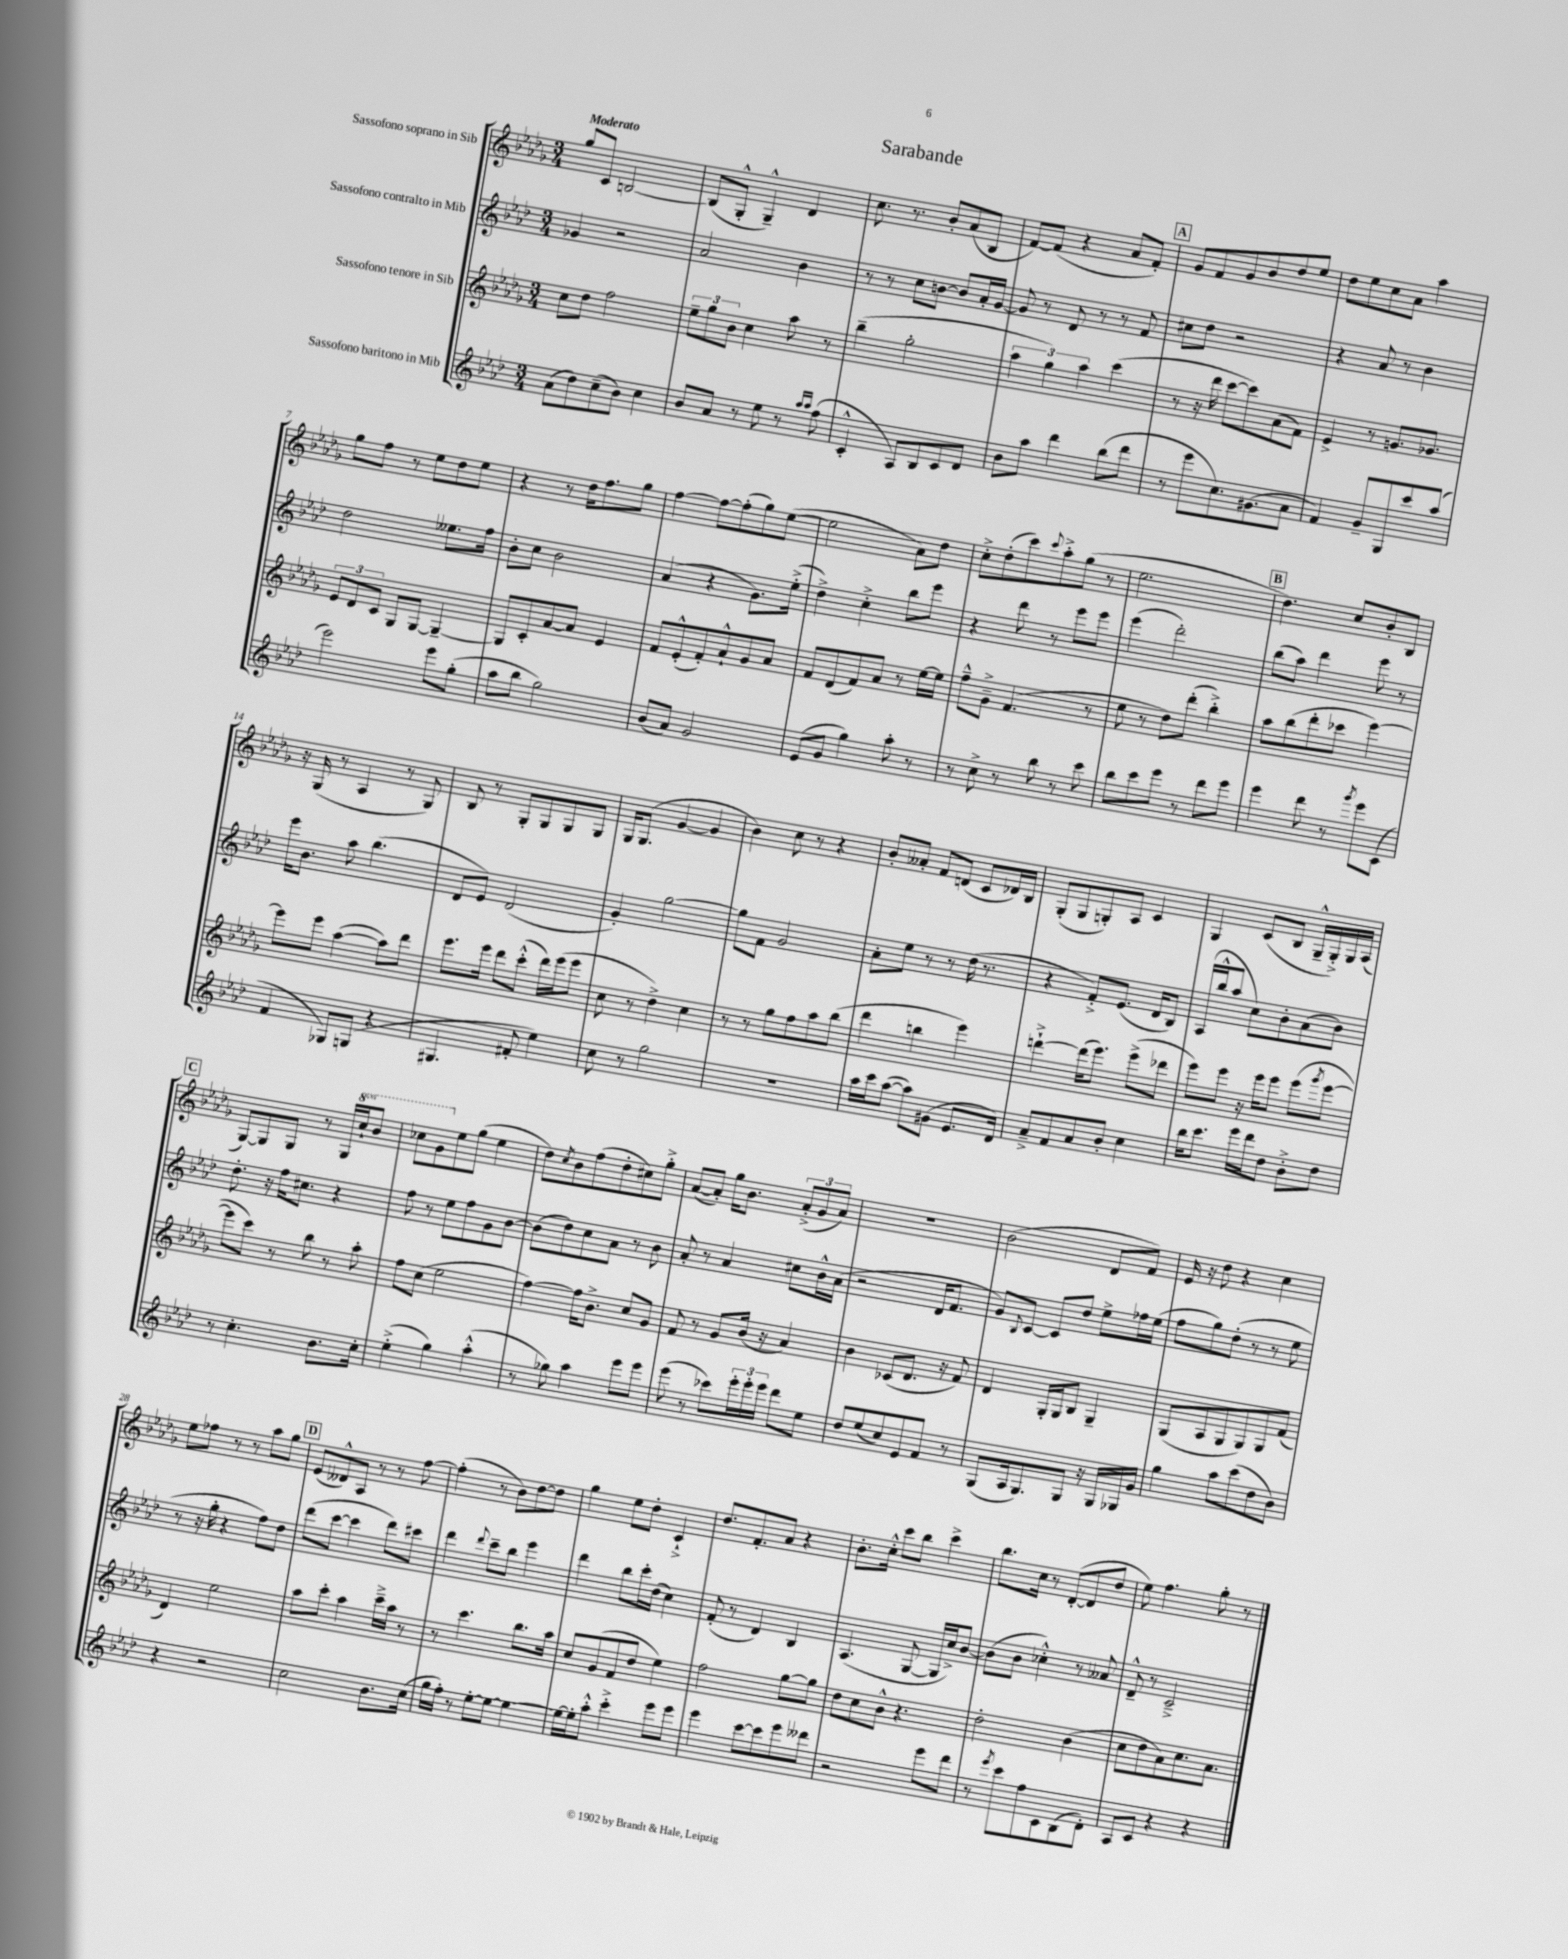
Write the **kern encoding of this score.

**kern	**kern	**kern	**kern
*staff4	*staff3	*staff2	*staff1
*clefG2	*clefG2	*clefG2	*clefG2
*k[b-e-a-d-]	*k[b-e-a-d-g-]	*k[b-e-a-d-]	*k[b-e-a-d-g-]
*M3/4	*M3/4	*M3/4	*M3/4
(8a-	8cc	4g-	8gg-
8dd-)	8dd-	.	8c
(8cc~	2ff	2r	[2B
8b-)	.	.	.
4cc	.	.	.
=	=	=	=
8b-	12ee-~	2a-	(8B]
.	12gg-	.	.
8a-	.	.	8G-'^^
.	12b-	.	.
8r	4cc	.	4G-~^^)
8ee-	.	.	.
8r	8aa-	4b-	4d-
16qqaa-	.	.	.
16qqaa-	.	.	.
(8ff	8r	.	.
=	=	=	=
4c'^^	(4bb-~	8r	8.cc
.	.	8r	.
.	.	.	8.r
8A-)	2gg-'	8cc	.
8B-	.	[8b	8b-'
8c	.	8b]	(8a-
8d-	.	16a-'	8B-
.	.	[16g	.
=	=	=	=
8b-	6aa-	8g]	[8f)
8aa-	.	8r	(8f]
.	6gg-)	.	.
4ddd-	.	8d-	4r
.	6aa-	.	.
.	.	8r	.
(8bb-	(4ccc	8r	8a-
8ddd-	.	8f	8f')
=	=	=	=
8r	8r	8cc#	8g-
8eee-	16r	8dd-	8f
.	16ddd-	.	.
8.cc)	[8ccc	2r	8g-
.	8ccc])	.	8b-
(8.g#	.	.	.
.	(8a-	.	8dd-
8a-	8f)	.	8ee-
=	=	=	=
4f)	4e-^	4r	8dd-
.	.	.	8ee-
8g~	8r	8a-	8cc
8G	8.g	8r	8a-
8ccc	.	4b-	4aa-
.	8.g-	.	.
(8aa-	.	.	.
=	=	=	=
2eee-)	12e-	2dd-	8gg-
.	12d-	.	.
.	.	.	8ff
.	12c	.	.
.	8G-	.	8r
.	[8G-	.	8ee-
8eee-	4G-~_	8.ee--	8dd-
(8gg'	.	.	8ee-
.	.	16ff	.
=	=	=	=
8aa-	8G-]	8b-'	4r
8bb-	8c'	8cc	.
2gg)	[8a-	2b-	8r
.	8a-]	.	16dd-
.	.	.	8.ff
.	4e-	.	.
.	.	.	8gg-
=	=	=	=
(8b-	8f	(4a-	[4ff
8a-)	(8e-'^^	.	.
2g	8f')	4r	8ff_
.	8a-`^^	.	(8ff']
.	8g-	8.g)	8gg-)
.	8a-	.	([8ee-
.	.	(16ee-'^	.
=	=	=	=
(8e-	8f	4dd-^)	2ee-]
8g	(8d-	.	.
4gg)	8f)	4cc'^	.
.	8a-	.	.
8aa-'	8r	8bb-	8a-)
8r	[16ee-	8eee-	8dd-
.	16ee-]	.	.
=	=	=	=
8r	8ff~^^	4r	8cc'^
8cc^	8g-~^	.	(8dd-'
8r	(4.f	8ddd-	8ccc)
.	.	.	8qqccc
8bb-	.	8r	8aa-'^
8r	.	8eee-	(8gg-
8ccc	8r	8eee-	8r
=	=	=	=
8bb-	8ee-	(4eee-	2.ee-
8ccc	8r	.	.
8eee-	8dd-)	2ddd-')	.
8r	(8ddd-'	.	.
8ddd-	4bb-'^)	.	.
8eee-	.	.	.
=	=	=	=
4eee-	8aa-	(8bb-	4.dd-)
.	(8bb-	8aa-)	.
8ddd-	8ddd-'	4ddd-	.
8r	8ccc-	.	8cc
8qggg	.	.	.
8eee-	[4eee-)	8eee-	8b-'
(8c	.	8r	8B-
=	=	=	=
4f	8eee-]	16eee-	16r
.	.	8.b-	(16G-
.	8eee-	.	8r
8G-)	([4aa-	8aa-	4A-
(8G	.	(4.bb-	.
4r	8aa-])	.	8r
.	8ddd-	.	8G-)
=	=	=	=
4.G#	8.eee-	8d-	8B-
.	.	8e-)	8r
.	16eee-	.	.
.	8ddd-	(2d-	8G-'
8f#'	(8ccc'^^	.	8G-
4ee-)	16ddd-)	.	8G-
.	(16eee-	.	.
.	8eee-	.	8G-
=	=	=	=
8cc	8cc	4g')	16G-
.	.	.	(8.G-
8r	8r	.	.
2gg	4dd-^)	[2gg	[4g-
.	4cc	.	4g-]
=	=	=	=
2.r	8r	8gg]	4b-)
.	8r	8f	.
.	8gg-	2g	8cc
.	8ff	.	8r
.	8aa-	.	4r
.	(8bb-	.	.
=	=	=	=
16aa-	4ddd-	8a-'	8b-'
16ccc	.	.	.
([8aa-	.	8ee-	8a--'
8aa-])	4bb	8r	8f
(8g#	.	8r	(8d
8.e-	4eee-)	(16dd-	8c
.	.	8.r	.
.	.	.	16d-)
16d-)	.	.	16B-
=	=	=	=
8a-~^	[4ddd`^	4r	(8G-'
8f	.	.	8G-
8a-	(16ddd]	8f'^)	8G')
.	8.eee-)	.	.
8b-'	.	(8.e-	8A-
4cc	(8eee-^	.	4c
.	.	16d-	.
.	8ddd-	8B-)	.
=	=	=	=
16bb-	8eee-)	(16A-	4G-
8.ccc	.	16bb-^^	.
.	8eee-	8aa-	.
16eee-	16r	8cc)	(8c
16ddd-	16eee-	.	.
8dd-	8eee-	8b-'	8B-
8b-'^	(8eee-	(8a-	16G-~^^
.	.	.	16G-'^)
.	8qggg-	.	.
8dd-	[8eee-	8b-)	16G-
.	.	.	(16A-
=	=	=	=
8r	8eee-]	8.dd-'	[8G-)
4.cc'	8ccc)	.	8G-]
.	.	16r	.
.	8r	16ff	8G-
.	.	8.cc#	.
.	8bb-	.	8r
8.b-	8r	4r	16G-
.	.	.	16ccc`
.	8aa-'	.	8bb-
16cc'	.	.	.
=	=	=	=
(4ee-'^	8ff	8ff	8ccc-
.	(8cc	8r	8gg-
4gg)	2ee-	8ee-	8ee-
.	.	8ff	(8gg-
(4aa-'^^	.	8g	4ee-
.	.	[8b-	.
=	=	=	=
8r	[4ff)	(8b-]	8dd-)
.	.	.	8qcc
8gg-)	.	8dd-)	8b-
4aa-	16ff]	8cc	(8ff
.	8.b-^	.	.
.	.	8a-	8dd-'
8eee-	8cc	8r	8cc#)
8eee-	8g-	8b-	8gg-'^
=	=	=	=
(8eee-	8f	8a-'	([8a-
8r	8r	8r	8a-'])
8ccc-)	8g-	4a-	16gg-
.	.	.	8.b-
24eee-'	(16b-	.	.
24eee-'	.	.	.
.	16r	.	.
24eee-	.	.	.
8ddd-	4a-)	8cc#	(12a-'^
.	.	.	12g-
8ee-	.	16b-^^	.
.	.	.	12a-)
.	.	(16a-	.
=	=	=	=
8dd-	4b-	2r	2.r
(8ee-	.	.	.
8cc)	(8c-	.	.
8e-	8.d-	.	.
8f	.	16d-	.
.	16r	8.f	.
8r	8f)	.	.
=	=	=	=
(8G	4d-	8g)	(2b-
.	.	8qqB-	.
16A-	.	[8c	.
8.G)	.	.	.
.	16G-'	8c]	.
.	16G-	.	.
8G	8B-	8dd-	.
16r	4G-~	8ee-^	8d-
16G	.	.	.
16G-	.	16ff-	8f)
16g	.	(16ee-	.
=	=	=	=
4gg	(8G-	8ff	16e-
.	.	.	16r
.	8A-	8gg)	8dd-
8aa-	8G-	(8dd-'	4r
(8ccc	8G-)	8r	.
8dd-	8G-	8r	4cc
8b-)	(8f	8ee-	.
=	=	=	=
4r	4d-)	8r	8ee-
.	.	16r	8ff-
.	.	16gg'	.
2r	2ee-	4r	8r
.	.	.	8r
.	.	8ff)	8aa-
.	.	8dd-	8gg-
=	=	=	=
2cc	8aa-	(8ddd-	(8e-
.	8ccc'	[8ccc	8d--^^)
.	4aa-	4ccc]	8A-
.	.	.	8r
8.b-	16ccc~^	8ddd-)	8r
.	16aa-	.	.
.	8r	8ccc#	[8ff
(16cc	.	.	.
=	=	=	=
16gg	8r	4ddd-	(4ff']
16ff')	.	.	.
8r	4.ccc	.	.
.	.	8qqddd-	.
[8ee-'	.	8ccc~	8r
8ee-_	.	8bb-	8b-)
4ee-_	8.bb-	4eee-	[8dd-
.	.	.	8dd-]
.	16aa-	.	.
=	=	=	=
16ee-_	8cc	4ddd-	4gg-
16ee-']	.	.	.
8aa-'^^	(8g-	.	.
4ccc'^	8f	8bb-	8ee-
.	8dd-	16ccc'	8dd-'
.	.	(16dd-	.
8eee-	4ee-)	4cc)	4c`^
8eee-	.	.	.
=	=	=	=
4eee-	2ff	(8f'	8.dd-
.	.	8r	.
.	.	.	8.f'
[8ccc	.	4d-)	.
8ccc]	.	.	8a-
8eee-	[8gg-	4B-	4r
8ddd--	8gg-]	.	.
=	=	=	=
2r	8dd-	(4.A-	8.b-'
.	8cc	.	.
.	.	.	16cc'^^
.	8b-^^	.	8ccc
.	4.r	[8G	8bb-
8eee-	.	16G]	4ccc^
.	.	16cc^)	.
8ddd-	.	[8b-	.
=	=	=	=
8r	2dd-'	(8b-]	8.bb-
8qeee-	.	.	.
8ccc	.	8b-	.
.	.	.	16cc
8ff	.	4cc-'^^)	8r
8c	.	.	([8d-'
(8B-	(4b-	8r	8d-]
8d-')	.	8a--	8dd-
=	=	=	=
8A-	8cc	8d-~^^	8ee-)
8c	8dd-	8r	4.ff
4r	8a-)	2c~^	.
.	8.cc	.	.
4r	.	.	8gg-'
.	8.a-	.	.
.	.	.	8r
==	==	==	==
*-	*-	*-	*-
